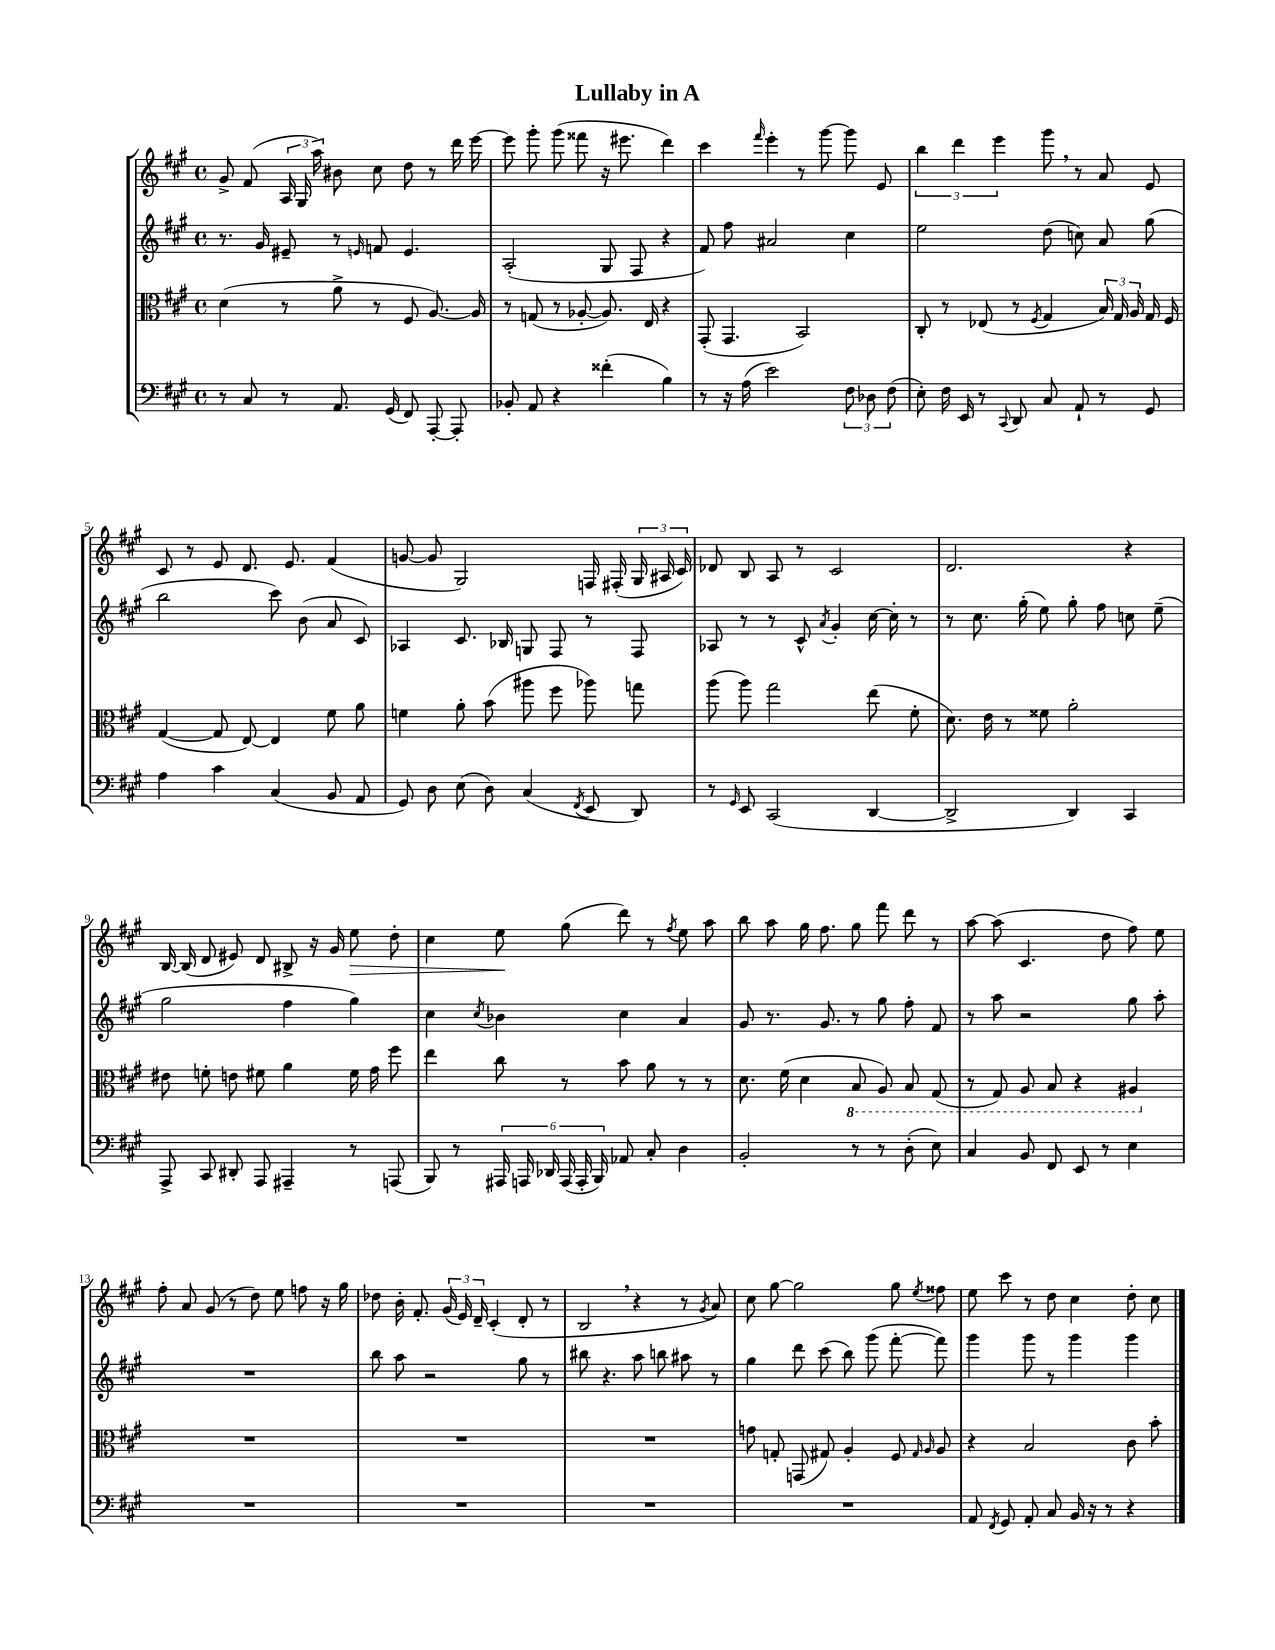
\header { title = "Lullaby in A" }
<<
\new StaffGroup <<
\new Staff = "s0" {
    \clef treble \key a \major \defaultTimeSignature \time 4/4
    \autoBeamOff gis'8-> fis'8( \tuplet 3/2 { a16 gis16 a''16) } bis'8 cis''8 d''8 r8 d'''16 e'''16~ |
    e'''8 gis'''8-. gis'''8( fisis'''8 r16 eis'''8. d'''4) |
    cis'''4 \grace { fis'''16 } e'''4-. r8 gis'''8~ gis'''8 e'8 |
    \tuplet 3/2 { b''4 d'''4 e'''4 } gis'''8 \breathe r8 a'8 e'8 |
    cis'8 r8 e'8 d'8. e'8. fis'4( |
    g'8~ g'8 gis2) f16 fis16-.( \tuplet 3/2 { gis16 ais16 cis'16) } |
    des'8 b8 a8 r8 cis'2 |
    d'2. r4 |
    b16~ b16( d'8 eis'8) d'8 bis8-> r16 gis'16 e''8\> d''8-. |
    cis''4 e''8\! gis''8( d'''8) r8 \acciaccatura { fis''8 } e''8 a''8 |
    b''8 a''8 gis''16 fis''8. gis''8 fis'''8 d'''8 r8 |
    a''8~ a''8( cis'4. d''8 fis''8) e''8 |
    fis''8-. a'8 gis'8( r8 d''8) e''8 f''8 r16 gis''16 |
    des''8 b'16-. fis'8.-. \tuplet 3/2 { gis'16( e'16) d'16-- } cis'4-.( d'8-. r8 |
    b2 \breathe r4 r8 \acciaccatura { gis'8 } a'8) |
    cis''8 gis''8~ gis''2 gis''8 \acciaccatura { e''8 } fisis''8 |
    e''8 cis'''8 r8 d''8 cis''4 d''8-. cis''8 \bar "|." |
}
\new Staff = "s1" {
    \clef treble \key a \major \defaultTimeSignature \time 4/4
    \autoBeamOff r8. gis'16 eis'8-- r8 \grace { e'16 } f'8 e'4. |
    a2-.( gis8 fis8 r4 |
    fis'8) fis''8 ais'2 cis''4 |
    e''2 d''8( c''8) a'8 gis''8( |
    b''2 cis'''8) b'8( a'8 cis'8) |
    aes4 cis'8. bes16 g8 fis8 r8 fis8 |
    aes8 r8 r8 cis'8-^ \acciaccatura { a'8 } gis'4-. cis''16~ cis''16-. r8 |
    r8 cis''8. gis''16-.( e''8) gis''8-. fis''8 c''8 e''8--( |
    gis''2 fis''4 gis''4) |
    cis''4 \acciaccatura { cis''8 } bes'4 cis''4 a'4 |
    gis'8 r8. gis'8. r8 gis''8 fis''8-. fis'8 |
    r8 a''8 r2 gis''8 a''8-. |
    R1 |
    b''8 a''8 r2 gis''8 r8 |
    bis''8 r4. a''8 b''8 ais''8 r8 |
    gis''4 d'''8 cis'''8( b''8) gis'''8( fis'''8~-. fis'''8) |
    gis'''4 gis'''8 r8 gis'''4 gis'''4 \bar "|." |
}
\new Staff = "s2" {
    \clef alto \key a \major \defaultTimeSignature \time 4/4
    \autoBeamOff d'4( r8 a'8-> r8 fis8 a8.~) a16 |
    r8 g8( r8 aes8~-. aes8.) e16 r4 |
    gis,8-.( gis,4. b,2) |
    cis8-. r8 ees8( r8 \acciaccatura { fis8 } gis4 \tuplet 3/2 { b16) gis16 a16 } gis16 fis16 |
    gis4~( gis8 e8~) e4 fis'8 a'8 |
    f'4 a'8-. b'8( ais''8 fis''8 aes''8) g''8 |
    a''8( a''8) gis''2 e''8( fis'8-. |
    d'8.) e'16 r8 fisis'8 a'2-. |
    eis'8 f'8-. e'8 fis'8 a'4 fis'16 gis'16 fis''8 |
    e''4 cis''8 r8 b'8 a'8 r8 r8 |
    d'8. fis'16( d'4 \ottava #-1 b,8 a,8) b,8 gis,8( |
    r8 gis,8) a,8 b,8 r4 ais,4 \ottava #0 |
    R1 |
    R1 |
    R1 |
    g'8 g8-. g,8( gis8) a4-. fis8 \grace { gis16 a16 } a8 |
    r4 b2 cis'8 b'8-. \bar "|." |
}
\new Staff = "s3" {
    \clef bass \key a \major \defaultTimeSignature \time 4/4
    \autoBeamOff r8 cis8 r8 a,8. gis,16( fis,8) a,,8~-. a,,8-. |
    bes,8-. a,8 r4 fisis'4-.( b4) |
    r8 r16 a16( e'2) \tuplet 3/2 { fis8 des8 fis8( } |
    e8-.) fis16 e,16 r8 \appoggiatura { cis,8 } d,8 cis8 a,8-! r8 gis,8 |
    a4 cis'4 cis4( b,8 a,8 |
    gis,8) d8 e8( d8) cis4( \acciaccatura { fis,8 } e,8 d,8) |
    r8 \grace { gis,16 } e,8 cis,2( d,4~ |
    d,2-> d,4) cis,4 |
    a,,8-> cis,8 dis,8-. a,,8 ais,,4-- r8 a,,8( |
    b,,8) r8 \tuplet 6/4 { ais,,16 a,,16 des,16 a,,16( a,,16-. b,,16) } aes,8 cis8-. d4 |
    b,2-. r8 r8 d8-.( e8) |
    cis4 b,8 fis,8 e,8 r8 e4 |
    R1 |
    R1 |
    R1 |
    R1 |
    a,8 \acciaccatura { fis,8 } gis,8 a,8-. cis8 b,16 r16 r8 r4 \bar "|." |
}
>>
>>
